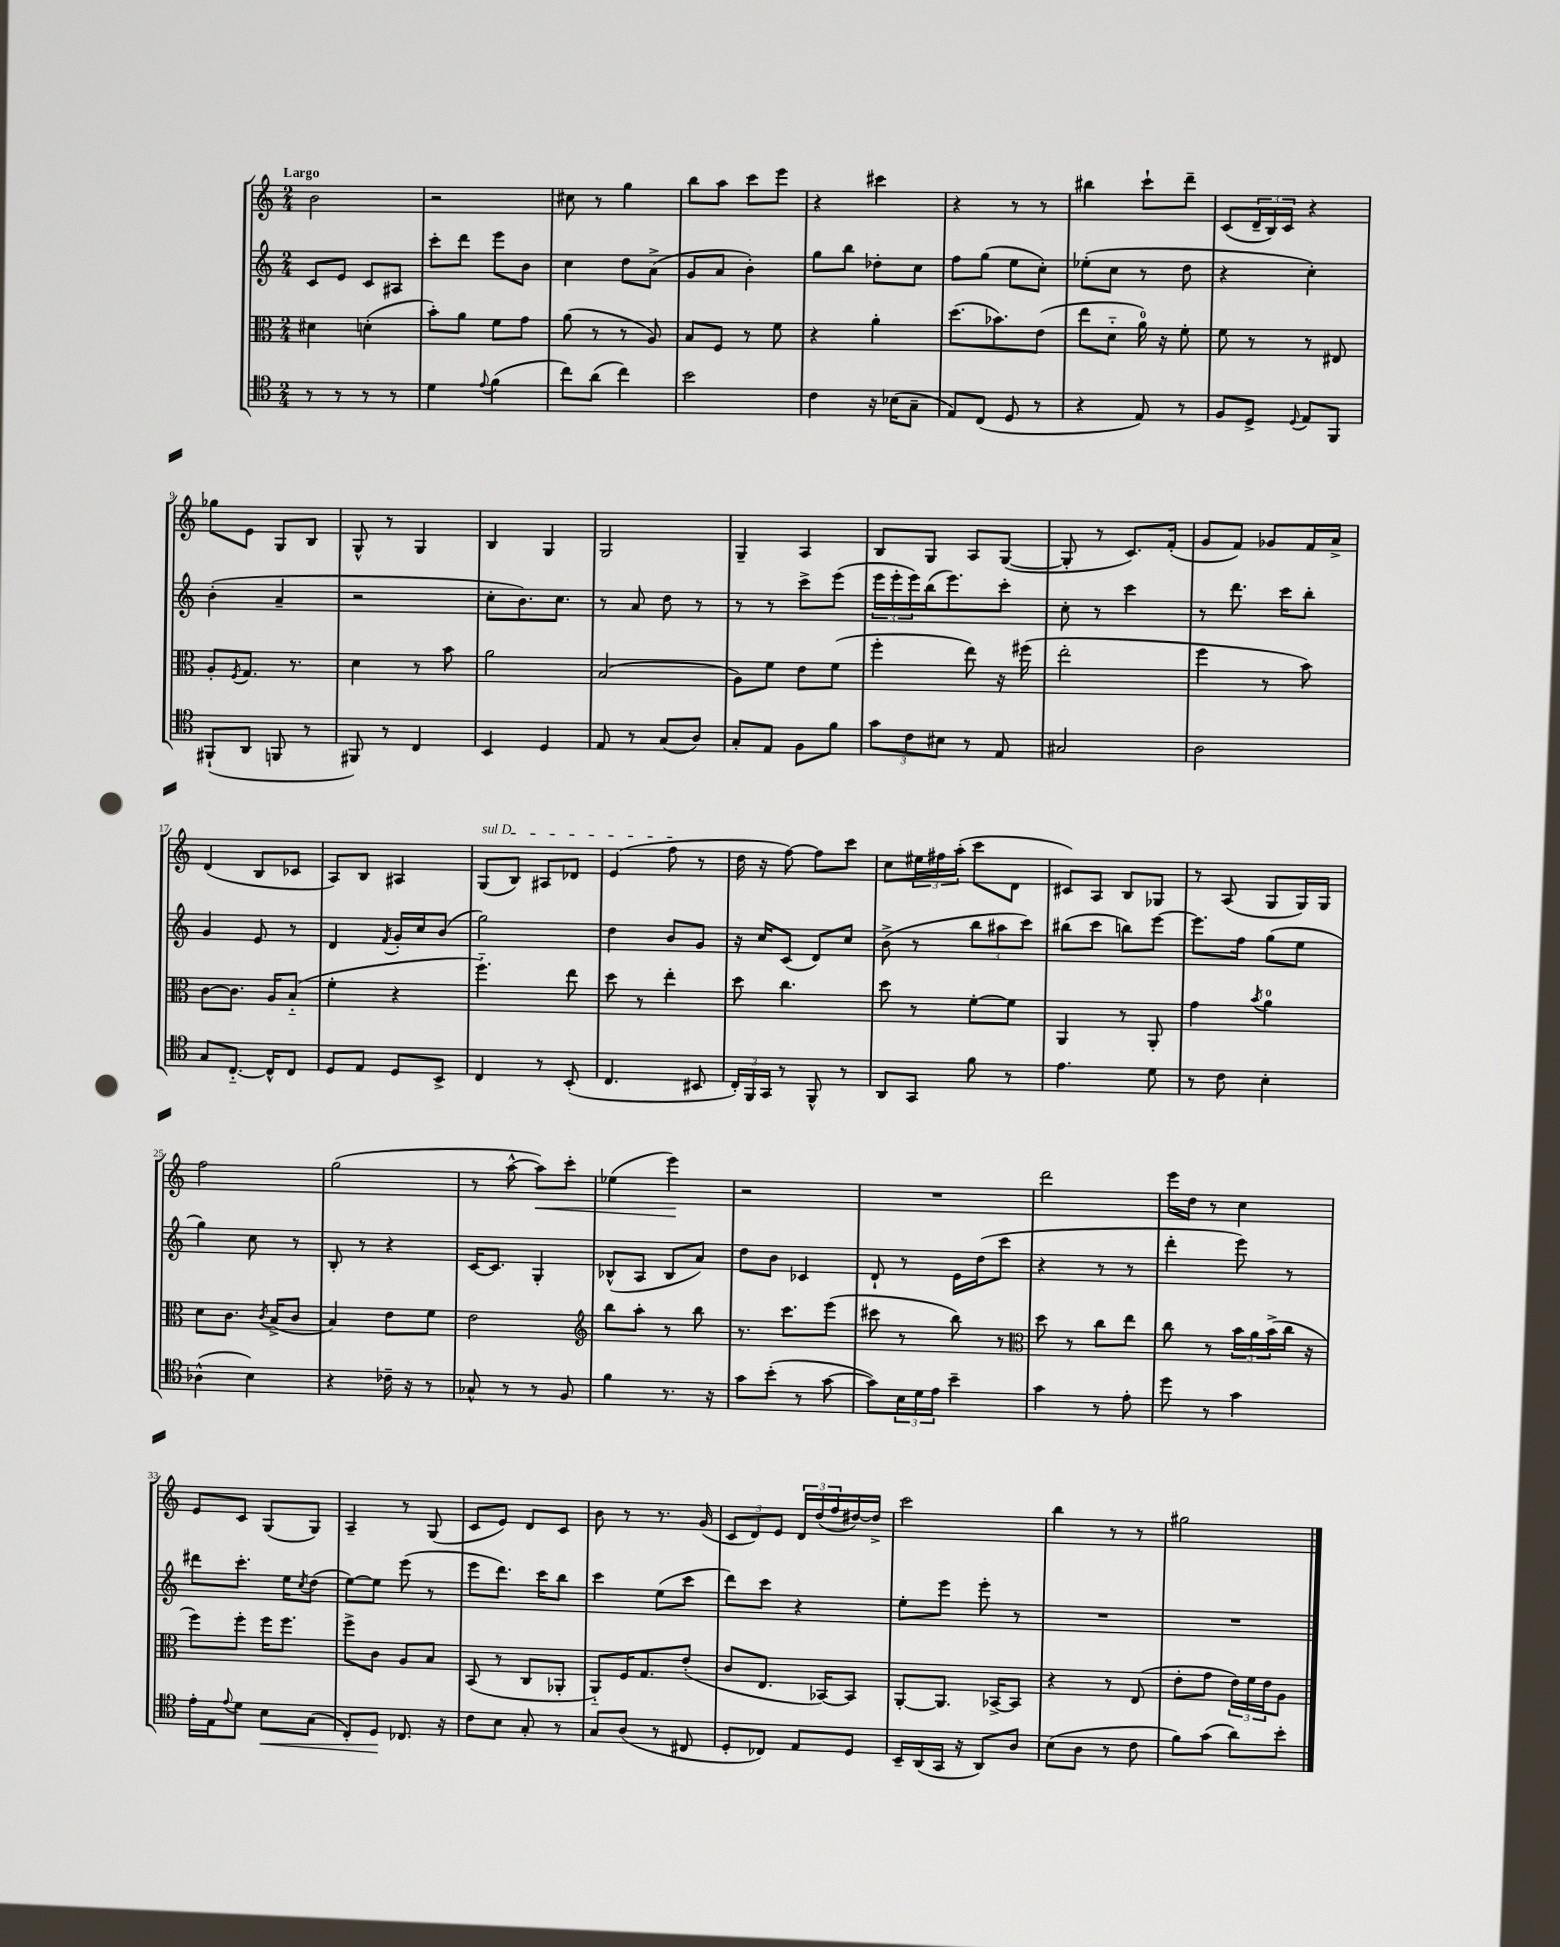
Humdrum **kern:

**kern	**kern	**kern	**kern
*staff4	*staff3	*staff2	*staff1
*clefC4	*clefC3	*clefG2	*clefG2
*k[]	*k[]	*k[]	*k[]
*M2/4	*M2/4	*M2/4	*M2/4
8r	4d#	8c	2b
8r	.	8e	.
8r	(4d'	8c	.
8r	.	8A#	.
=	=	=	=
4d	8b')	8ccc'	2r
.	8a	8ddd	.
8qqe	.	.	.
(4f	8f	8eee	.
.	8g	8b	.
=	=	=	=
8cc)	(8a	4cc	8cc#
(8a	8r	.	8r
4cc)	8r	8dd	4gg
.	8A)	(8a^	.
=	=	=	=
2b	8B	8g	8bb
.	8F	8a	8aa
.	8r	4b')	8ccc
.	8f	.	8eee
=	=	=	=
4c	4r	8gg	4r
.	.	8bb	.
16r	4a'	8dd-'	4ccc#
(16B-	.	.	.
8G~	.	8cc	.
=	=	=	=
8E)	(8.dd	8ff	4r
(8C	.	(8gg	.
.	8.b-)	.	.
8D	.	8ee	8r
8r	(8e	8cc')	8r
=	=	=	=
4r	8ee	(8ee-'	4bb#
.	8d'~	8cc	.
8E)	16a)	8r	8ccc`
.	16r	.	.
8r	8f'	8dd	8ddd~
=	=	=	=
8F	8f	4r	(8c
8D^	8r	.	24d~
.	.	.	24B)
.	.	.	24c
8qqD	.	.	.
8E	8r	4cc')	4r
8FF	8E#	.	.
=	=	=	=
(8FF#`	8A'	(4b'	8gg-
.	8qF	.	.
8AA	8.G	.	8e
8FF	.	4a~	8G
.	8.r	.	.
8r	.	.	8B
=	=	=	=
8FF#)	4d	2r	8G^^
8r	.	.	8r
4C	8r	.	4G
.	8b	.	.
=	=	=	=
4BB	2a	8cc'	4B
.	.	8.b)	.
4D	.	.	4G
.	.	8.cc	.
=	=	=	=
8E	(2B	8r	2G
8r	.	8a	.
(8G	.	8dd	.
8A)	.	8r	.
=	=	=	=
8G'	8A)	8r	4G~
8E	8f	8r	.
8F	8e	8ccc^	4A
8f	(8f	(8eee	.
=	=	=	=
12g	4ff'	24eee	8B
.	.	24eee'	.
12c	.	24eee)	.
.	.	(16bb	8G
12B#	.	.	.
.	.	8.eee)	.
8r	8ee)	.	8A
8E	16r	8ccc'	([8G
.	(16ff#	.	.
=	=	=	=
2G#	2ee'	8cc'	8G']
.	.	8r	8r
.	.	4ccc	8.c)
.	.	.	(16f'
=	=	=	=
2A	4ff	8r	8g
.	.	8.ddd	8f)
.	8r	.	8g-
.	.	16ccc	.
.	8b)	8bb'	16f
.	.	.	16a^
=	=	=	=
8G	[8c	4g	(4d
[8.C'~	8.c]	.	.
.	.	8e	8B
16C^^]	16A	.	.
8C	(8B'~	8r	8c-
=	=	=	=
8D	4f'	4d	8A)
8E	.	.	8B
.	.	8qf	.
8D	4r	16g'	4A#
.	.	16cc	.
8BB^	.	(8b	.
=	=	=	=
4C	4.ff'~)	2gg)	(8G
.	.	.	8B)
8r	.	.	8A#
(8BB'	8ee	.	8d-
=	=	=	=
4.C	8dd	4dd	(4e
.	8r	.	.
.	4ee'	8b	8ff
8BB#	.	8g	8r
=	=	=	=
24C')	8dd	16r	16dd
24FF	.	.	.
.	.	16cc	16r
24GG	.	.	.
8r	4.cc	(8c	[8ff)
8FF^^	.	8d)	8ff]
8r	.	8cc	8ccc
=	=	=	=
8AA	8dd	(8b^	8cc
8GG	8r	8r	24ee#
.	.	.	24ff#
.	.	.	(24aa'
8f	[8f'	12bb	8ccc
.	.	12aa#	.
8r	8f]	.	8d
.	.	12ccc)	.
=	=	=	=
4.e	4AA	(8bb#	8c#)
.	.	8ccc	8A
.	8r	8bb)	8B
8d	8AA'	[8eee	8G-
=	=	=	=
8r	4g	8.eee]	8r
8c	.	.	(8A
.	.	16ff	.
.	8qb	.	.
4B'	4a	(8gg	8G
.	.	8ee	16G)
.	.	.	16G
=	=	=	=
(4A-^^	8d	4gg)	2ff
.	8.c	.	.
4B)	.	8cc	.
.	8qc	.	.
.	(16B^	.	.
.	8c	8r	.
=	=	=	=
4r	4B)	8B'	(2gg
.	.	8r	.
16c-~	8e	4r	.
16r	.	.	.
8r	8f	.	.
=	=	=	=
8G-^^	2e	[16c	8r
.	.	8.c]	.
8r	.	.	[8aa^^
8r	.	4G'	8aa])
8F	.	.	8ccc'
=	=	=	=
*	*clefG2	*	*
4f	8bb	(8B-^^	(4ee-
.	8aa'	8A	.
8.r	8r	8B-	4eee)
.	8bb	8a)	.
16r	.	.	.
=	=	=	=
8g	8.r	8dd	2r
(8b'	.	8b	.
.	8.ccc	.	.
8r	.	4c-	.
[8g	(8eee	.	.
=	=	=	=
8g])	8ccc#	8d`	2r
24B	8r	8r	.
24d	.	.	.
24e	.	.	.
4b~	8bb)	16e	.
.	.	(16dd	.
.	8r	8ccc	.
=	=	=	=
*	*clefC3	*	*
4g	8dd	4r	2ddd
.	8r	.	.
8r	8cc	8r	.
8e'	8ee	8r	.
=	=	=	=
8dd	8cc	4ddd'	16eee
.	.	.	16dd
8r	8r	.	8r
4g	24b	8eee)	4cc
.	24a	.	.
.	(24b^	.	.
.	16cc	8r	.
.	16r	.	.
=	=	=	=
16e'	8ff)	8ddd#	8e
16E	.	.	.
8qqe	.	.	.
8d	8ff'	8.ccc'	8c
8B	16ff	.	(8G
.	8.ff	16ee	.
.	.	8qcc	.
(8G	.	(8dd	8G)
=	=	=	=
8C')	8ff^	[8ee)	4A~
8D	8c	8ee]	.
8.C-	8A	(8eee	8r
.	8B	8r	(8G
16r	.	.	.
=	=	=	=
8c	(8BB	8eee	8c
8B	8r	8.ddd)	8e)
8G'	8C	.	8d
.	.	16ccc	.
8r	8AA-'	8bb	8c
=	=	=	=
8G	8AA'~)	4ccc	8b
(8A	16F	.	8r
.	8.G	.	.
8r	.	(8ee	8.r
8C#	(8e'	8ccc	.
.	.	.	(16g
=	=	=	=
8D'	8c	8ddd)	12c
.	.	.	12d)
8C-)	8.E	8ccc	.
.	.	.	12e
8E	.	4r	24d
.	.	.	(24dd
.	[16BB-)	.	.
.	.	.	24ff
8D	8BB-]	.	[16dd#)
.	.	.	16dd#^]
=	=	=	=
16BB~	[8AA'	8ee'	2ccc
(16AA	.	.	.
16GG	8.AA]	8eee	.
16r	.	.	.
8AA)	.	8eee'	.
.	[16BB-^	.	.
8A	8BB-]	8r	.
=	=	=	=
(8B	4r	2r	4bb
8A	.	.	.
8r	8r	.	8r
8c	(8E	.	8r
=	=	=	=
8f)	8e'	2r	2gg#
(8g	8g	.	.
8a)	24e)	.	.
.	24f	.	.
.	24e	.	.
8b'	8A	.	.
==	==	==	==
*-	*-	*-	*-
